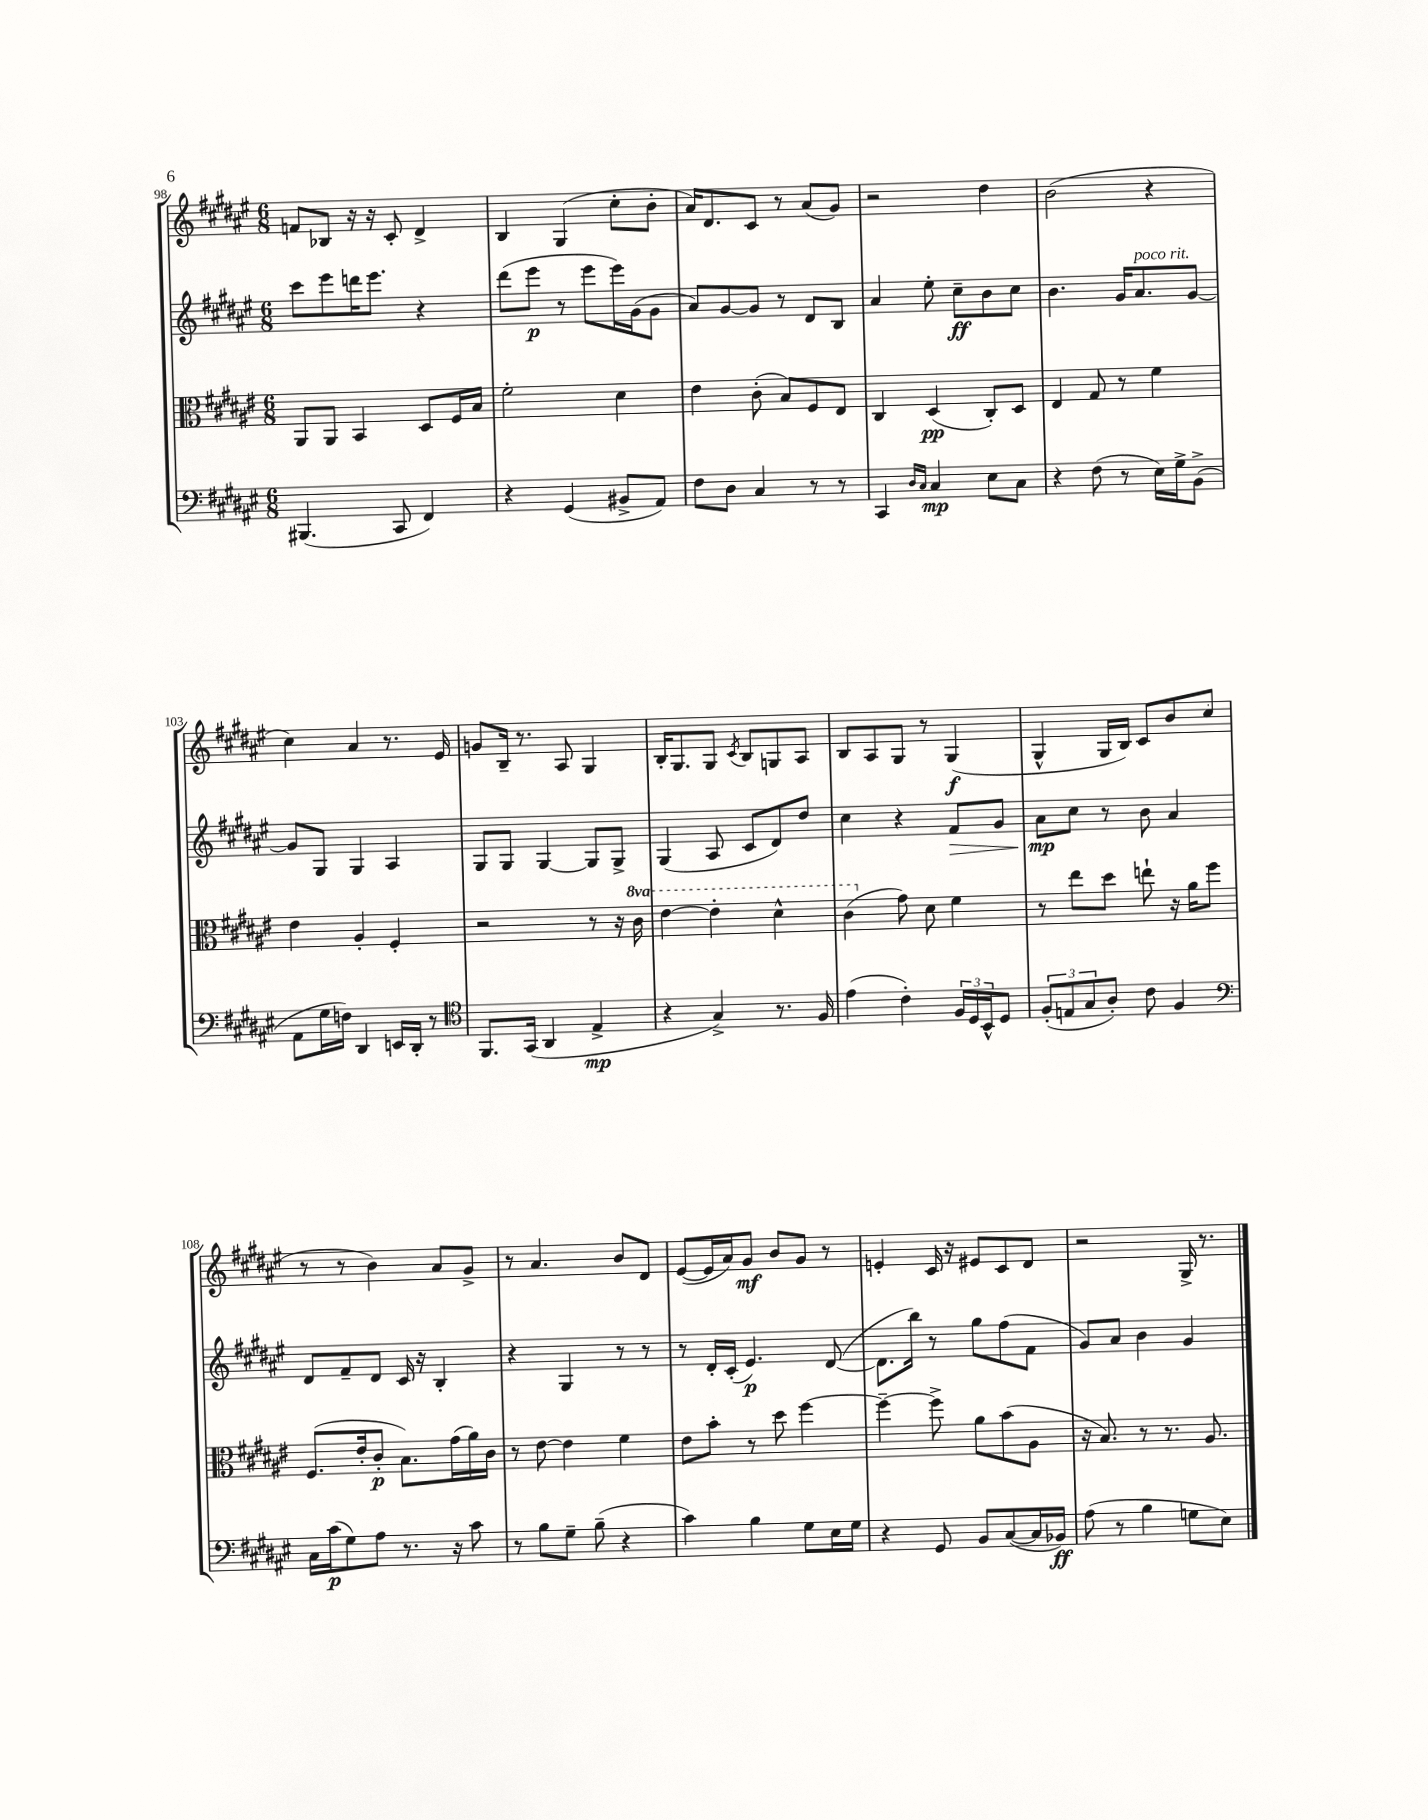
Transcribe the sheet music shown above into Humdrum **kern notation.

**kern	**dynam	**kern	**dynam	**kern	**dynam	**kern	**dynam
*part4	*part4	*part3	*part3	*part2	*part2	*part1	*part1
*staff4	*staff4	*staff3	*staff3	*staff2	*staff2	*staff1	*staff1
*clefF4	*	*clefC3	*	*clefG2	*	*clefG2	*
*k[f#c#g#d#a#e#]	*	*k[f#c#g#d#a#e#]	*	*k[f#c#g#d#a#e#]	*	*k[f#c#g#d#a#e#]	*
*M6/8	*	*M6/8	*	*M6/8	*	*M6/8	*
=98	=98	=98	=98	=98	=98	=98	=98
(4.BBB#X/	.	8AA#/L	.	8ccc#\L	.	8fn/L	.
.	.	8AA#/J	.	8eee#\	.	8B-X/J	.
.	.	4BB/	.	16dddn\K	.	16r	.
.	.	.	.	8.eee#\J	.	16r	.
8CC#/	.	.	.	.	.	8c#'/	.
4FF#/)	.	8D#/L	.	4r	.	4d#^/	.
.	.	16F#/L	.	.	.	.	.
.	.	16B/JJ	.	.	.	.	.
=99	=99	=99	=99	=99	=99	=99	=99
4r	.	2f#'\	.	(8ddd#\L	.	4B/	.
.	.	.	.	8eee#\J	p	.	.
(4GG#/	.	.	.	8r	.	(4G#/	.
.	.	.	.	8eee#\L	.	.	.
8BB#X^/L	.	4d#\	.	16eee#\L)	.	8cc#'\L	.
.	.	.	.	(16g#\J	.	.	.
8AA#/J)	.	.	.	8g#\J	.	8b'\J	.
=100	=100	=100	=100	=100	=100	=100	=100
8F#\L	.	4e#\	.	8a#/L)	.	16a#/KL)	.
.	.	.	.	.	.	8.d#/	.
8D#\J	.	.	.	[8g#/	.	.	.
4C#/	.	(8c#'\	.	8g#/J]	.	8c#/J	.
.	.	8B/L)	.	8r	.	8r	.
8r	.	8F#/	.	8d#/L	.	(8a#/L	.
8r	.	8E#/J	.	8B/J	.	8g#/J)	.
=101	=101	=101	=101	=101	=101	=101	=101
4CC#/	.	4C#/	.	4a#/	.	2r	.
16qqD#/LL	.	.	.	.	.	.	.
16qqC#/JJ	.	.	.	.	.	.	.
4C#/	mp	(4D#/	pp	8ee#'\	.	.	.
.	.	.	.	8cc#~\L	ff	.	.
8E#\L	.	8C#'/L)	.	8b\	.	4dd#\	.
8C#\J	.	8D#/J	.	8cc#\J	.	.	.
=102	=102	=102	=102	=102	=102	=102	=102
4r	.	4E#/	.	4.b\	.	(2b\	.
(8F#\	.	8G#/	.	.	.	.	.
8r	.	8r	.	16g#/KL	.	.	.
!	!	!	!	!LO:TX:a:i:t=poco rit.	!	!	!
.	.	.	.	8.a#/	.	.	.
16E#\LL)	.	4f#\	.	.	.	4r	.
16G#^\J	.	.	.	.	.	.	.
(8BB^\J	.	.	.	[8g#/J	.	.	.
!!LO:LB:g=z
=103	=103	=103	=103	=103	=103	=103	=103
8AA#\L	.	4e#\	.	8g#/L]	.	4cc#\)	.
16G#\L	.	.	.	8G#/J	.	.	.
16Fn\JJ)	.	.	.	.	.	.	.
4DD#/	.	4A#'/	.	4G#/	.	4a#/	.
16EEn/LL	.	4F#'/	.	4A#/	.	8.r	.
16DD#'/JJ	.	.	.	.	.	.	.
8r	.	.	.	.	.	.	.
.	.	.	.	.	.	16e#/	.
=104	=104	=104	=104	=104	=104	=104	=104
*clefC4	*	*	*	*	*	*	*
8.FF#/L	.	2r	.	8G#/L	.	8gn/L	.
.	.	.	.	8G#/J	.	16B~/Jk	.
(16GG#/Jk	.	.	.	.	.	8.r	.
4AA#/	.	.	.	[4G#/	.	.	.
.	.	.	.	.	.	8A#/	.
4E#^/	mp	8r	.	8G#/L]	.	4G#/	.
.	.	16r	.	8G#^/J	.	.	.
*	*	*8va	*	*	*	*	*
.	.	16cc#\	.	.	.	.	.
=105	=105	=105	=105	=105	=105	=105	=105
4r	.	[4ee#\	.	(4G#/	.	16B'/KL	.
.	.	.	.	.	.	8.G#/	.
4G#^/)	.	4ee#'\]	.	8A#/	.	8G#/J	.
.	.	.	.	.	.	8qc#/	.
.	.	.	.	8c#/L	.	8B/L	.
8.r	.	4dd#^^\	.	8d#/)	.	8Gn/	.
.	.	.	.	8dd#/J	.	8A#/J	.
16F#/	.	.	.	.	.	.	.
=106	=106	=106	=106	=106	=106	=106	=106
(4e#\	.	(4cc#\	.	4cc#\	.	8B/L	.
.	.	.	.	.	.	8A#/	.
*	*	*X8va	*	*	*	*	*
4c#'\)	.	8g#\)	.	4r	.	8G#/J	.
.	.	8d#\	.	.	.	8r	.
!	!	!	!	!	!LO:HP:b	!	!
24F#/LL	.	4f#\	.	8f#/L	>	(4G#/	f
24D#/	.	.	.	.	.	.	.
24BB^^/J	.	.	.	.	.	.	.
8D#/J	.	.	.	8g#/J	.	.	.
=107	=107	=107	=107	=107	=107	=107	=107
(12F#'/L	.	8r	.	8a#\L	mp	4G#^^/	.
12En/	.	.	.	.	.	.	.
.	.	8ee#\L	.	8cc#\J	]	.	.
12G#/	.	.	.	.	.	.	.
8A#'/J)	.	8dd#\J	.	8r	.	16G#/LL	.
.	.	.	.	.	.	16B/JJ)	.
8c#\	.	8een`\	.	8b\	.	8c#/L	.
4F#/	.	16r	.	4a#/	.	8b/	.
.	.	16a#\KL	.	.	.	.	.
.	.	8ff#\J	.	.	.	(8cc#/J	.
!!LO:LB:g=z
=108	=108	=108	=108	=108	=108	=108	=108
*clefF4	*	*	*	*	*	*	*
16C#\LL	.	(8.F#/L	.	8d#/L	.	8r	.
(16c#\J	p	.	.	.	.	.	.
8G#\)	.	.	.	8f#~/	.	8r	.
.	.	16e#'/k	.	.	.	.	.
8A#\J	.	8c#'/J	p	8d#/J	.	4b\)	.
8.r	.	8.B\L)	.	16c#/	.	.	.
.	.	.	.	16r	.	.	.
.	.	.	.	4B'/	.	8a#/L	.
16r	.	(16g#\L	.	.	.	.	.
8c#\	.	16a#\)	.	.	.	8g#^/J	.
.	.	16c#\JJ	.	.	.	.	.
=109	=109	=109	=109	=109	=109	=109	=109
8r	.	8r	.	4r	.	8r	.
8B\L	.	[8e#\	.	.	.	4.a#/	.
8G#~\J	.	4e#\]	.	4G#/	.	.	.
(8B~\	.	.	.	.	.	.	.
4r	.	4f#\	.	8r	.	8b/L	.
.	.	.	.	8r	.	8d#/J	.
=110	=110	=110	=110	=110	=110	=110	=110
4c#\)	.	8e#\L	.	8r	.	([8e#/L	.
.	.	8b'\J	.	16d#'/LL	.	16e#/L]	.
.	.	.	.	(16c#'/JJ	.	16a#/J)	.
4B\	.	8r	.	4.e#/)	p	8g#/J	mf
.	.	8dd#\	.	.	.	8b/L	.
8G#\L	.	[4ff#\	.	.	.	8g#/J	.
16E#\L	.	.	.	([8d#/	.	8r	.
16G#\JJ	.	.	.	.	.	.	.
=111	=111	=111	=111	=111	=111	=111	=111
4r	.	4ff#~\_	.	8.d#\L]	.	4en'/	.
.	.	.	.	16bb\Jk)	.	.	.
8GG#/	.	8ff#^\]	.	8r	.	16c#/	.
.	.	.	.	.	.	16r	.
8BB/L	.	8a#\L	.	8gg#\L	.	8e#X/L	.
([8C#/	.	(8b\	.	(8ff#\	.	8c#/	.
16C#/L]	.	8A#\J	.	8f#\J	.	8d#/J	.
16BB-X/JJ)	ff	.	.	.	.	.	.
=112	=112	=112	=112	=112	=112	=112	=112
(8A#\	.	16r	.	8g#/L)	.	2r	.
.	.	8.B/)	.	.	.	.	.
8r	.	.	.	8a#/J	.	.	.
4B\	.	8r	.	4b\	.	.	.
.	.	8.r	.	.	.	.	.
8Gn\L	.	.	.	4g#/	.	16G#^/	.
.	.	8.A#/	.	.	.	8.r	.
8E#\J)	.	.	.	.	.	.	.
==	==	==	==	==	==	==	==
*-	*-	*-	*-	*-	*-	*-	*-
